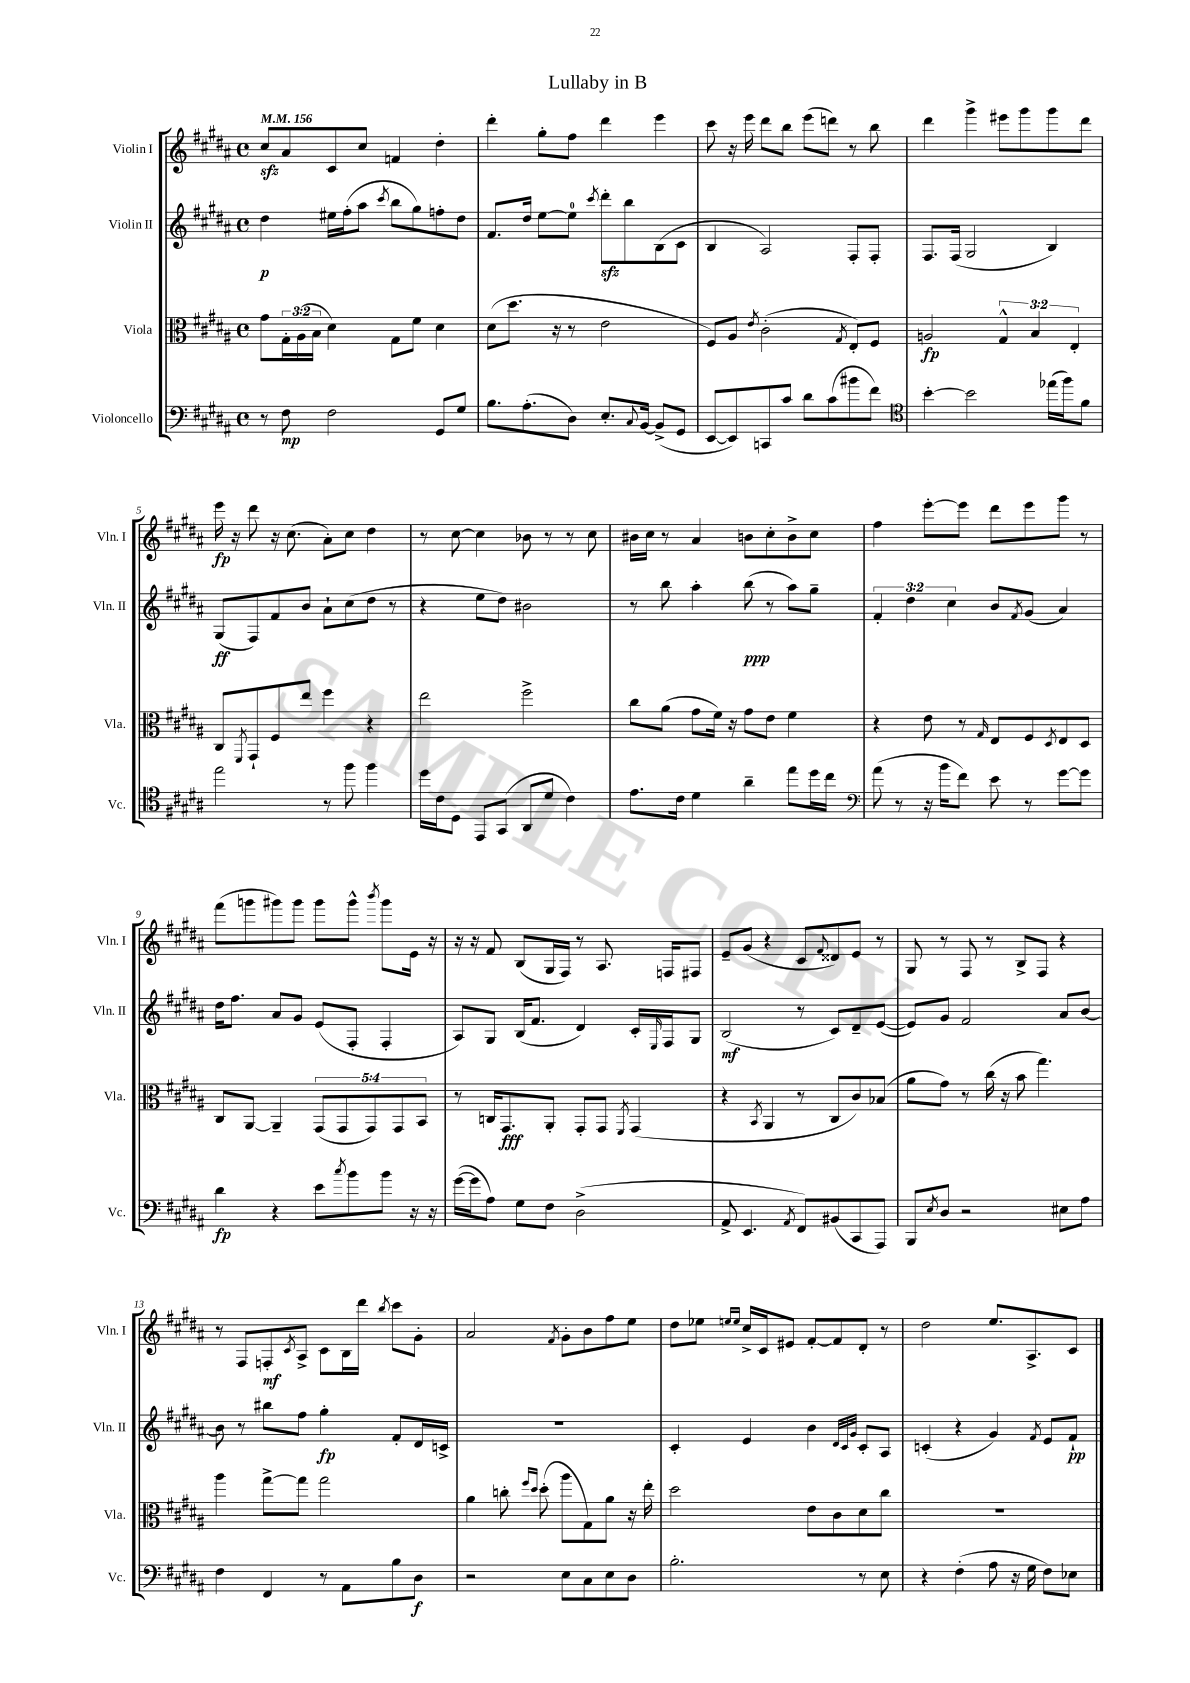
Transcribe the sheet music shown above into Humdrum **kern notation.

**kern	**kern	**kern	**kern
*staff4	*staff3	*staff2	*staff1
*clefF4	*clefC3	*clefG2	*clefG2
*k[f#c#g#d#a#]	*k[f#c#g#d#a#]	*k[f#c#g#d#a#]	*k[f#c#g#d#a#]
*M4/4	*M4/4	*M4/4	*M4/4
*met(c)	*met(c)	*met(c)	*met(c)
*MM156	*MM156	*MM156	*MM156
8r	8g#	4dd#	8cc#
8F#	24G#'	.	8a#
.	(24A#	.	.
.	24B	.	.
2F#	4d#)	16ee#	8c#
.	.	(16ff#'	.
.	.	8aa#	8cc#
.	.	8qccc#	.
.	8G#	8bb	4f
.	8f#	8gg#)	.
8GG#	4d#	8ff'	4dd#'
8G#	.	8dd#	.
=	=	=	=
8.B	(8d#	8.f#	4ddd#'
.	8.dd#	.	.
(8.A#'	.	16dd#	.
.	.	[8ee	8gg#'
.	16r	.	.
8D#)	8r	8ee]	8ff#
.	.	8qccc#	.
8.E'	2e	8ddd#'	4ddd#
.	.	8bb	.
8qqC#	.	.	.
[16BB	.	.	.
(8BB^]	.	(8B	4eee
8GG#	.	8c#	.
=	=	=	=
[8EE	8F#)	4B	8ccc#
8EE])	8A#	.	16r
.	.	.	16eee
.	8qe	.	.
8CC	(2c#'	2A#)	8ddd#
8c#	.	.	8bb
8d#	.	.	(8eee
(8c#	.	.	8ddd)
.	8qG#	.	.
8b#	8E')	8F#'	8r
8f#)	8F#	8F#'	8bb
=	=	=	=
*clefC4	*	*	*
[4b'	2A	8.F#	4ddd#
.	.	(16F#	.
2b]	.	2G#	4ggg#^
.	6G#^^	.	8eee#
.	.	.	8ggg#
.	6B	.	.
(16ee-	.	4B)	8ggg#
16ff#)	.	.	.
.	6E'	.	.
8f#	.	.	8ddd#
=	=	=	=
2ee	8C#	(8G#	16eee
.	.	.	16r
.	8qFF#	.	.
.	8GG#`	8F#)	8ddd#
.	8F#	8f#	16r
.	.	.	(8.cc#
.	8ee	8b	.
8r	4ff#	8a#`	8a#')
8ff#	.	(8cc#	8cc#
4ff#	4r	8dd#	4dd#
.	.	8r	.
=	=	=	=
16dd#	2ee	4r	8r
16c#	.	.	.
8D#	.	.	[8cc#
8EE	.	8ee	4cc#]
(8GG#	.	8dd#)	.
8AA#	2ff#^	2b#	8b-
8d#	.	.	8r
4c#)	.	.	8r
.	.	.	8cc#
=	=	=	=
8.e	8cc#	8r	16b#
.	.	.	16cc#
.	(8a#	8bb	8r
16c#	.	.	.
4d#	8g#	4aa#'	4a#
.	16f#)	.	.
.	16r	.	.
4a#~	8g#	(8bb	8b
.	8e	8r	8cc#'
8ee	4f#	8aa#)	8b^
16dd#	.	8gg#~	8cc#
16cc#	.	.	.
=	=	=	=
*clefF4	*	*	*
(8a#	4r	6f#'	4ff#
8r	.	.	.
.	.	6dd#	.
16r	8e	.	[8eee'
16b	.	.	.
.	.	6cc#	.
8f#)	8r	.	8eee]
.	16qqG#	.	.
8e	8E	8b	8ddd#
.	.	8qf#	.
8r	8F#	(8g#	8eee
.	8qD#	.	.
[8g#	8E	4a#)	8ggg#
8g#]	8D#	.	8r
=	=	=	=
4d#	8C#	16dd#	(8fff#
.	.	8.ff#	.
.	[8AA#	.	8ggg
4r	4AA#~]	8a#	8ggg#)
.	.	8g#	8ggg#
8e	(10GG#	(8e	8ggg#
.	10GG#	.	.
8qcc#	.	.	.
8b	.	8F#'	8ggg#^^
.	10GG#)	.	.
.	.	.	8qbbb
8b	.	4F#'	8ggg#
.	10GG#	.	.
16r	.	.	16e
.	10BB	.	.
16r	.	.	16r
=	=	=	=
([16g#	8r	8A#)	16r
16g#]	.	.	16r
8A#)	16C	8G#	8f#
.	8.GG#	.	.
8G#	.	(16B	(8B
.	.	8.f#	.
8F#	8AA#'	.	16G#
.	.	.	16F#)
(2D#^	8GG#'	4d#)	8r
.	8GG#	.	8.A#
.	8qFF#	.	.
.	(4GG#	16c#'	.
.	.	16qqE	.
.	.	16F#	16F
.	.	8G#	8F#
=	=	=	=
8AA#^	4r	(2B	8e~
4.EE	.	.	(8g#
.	8qBB	.	.
.	4AA#	.	4r
8qAA#	.	.	.
8FF#)	8r	8r	8c#
.	.	.	8qqf#
(8BB#	8C#	8c#)	8d##)
8CC#	8c#)	8d#~	8e
8AAA#)	(8B-	([8e	8r
=	=	=	=
8BBB	8a#	8e])	8G#
8qE	.	.	.
8D#	8g#)	8g#	8r
2r	8r	2f#	8F#
.	(16cc#	.	8r
.	16r	.	.
.	8b	.	8B^
.	4.gg#)	.	8F#
8E#	.	8a#	4r
8A#	.	[8b	.
=	=	=	=
4F#	4aa#	8b]	8r
.	.	8r	8F#
4FF#	[8gg#^	8bb#	8F'
.	.	.	8qc#
.	8gg#]	8ff#	8A#^
8r	2gg#	4gg#'	8c#
8AA#	.	.	16B
.	.	.	16ddd#
.	.	.	8qbb
8B	.	8f#'	8ccc#
8D#	.	16d#	8g#'
.	.	16c^	.
=	=	=	=
2r	4a#	1r	2a#
.	8cc'	.	.
.	16qqff#	.	.
.	16qqdd#	.	.
.	(8dd#'	.	.
.	.	.	8qf#
8E	8aa#	.	8g#'
8C#	8G#)	.	8b
8E	8a#	.	8ff#
8D#	16r	.	8ee
.	16ee'	.	.
=	=	=	=
2.B'	2dd#	4c#'	8dd#
.	.	.	8ee-
.	.	.	16qqee
.	.	.	16qqee
.	.	4e	16cc#^
.	.	.	16c#
.	.	.	8e#
.	8e	4b	[8f#'
.	8c#	.	8f#]
.	.	32qqd#	.
.	.	32qqc#	.
.	.	32qqg#	.
8r	8d#	8c#'	8d#'
8E	8cc#	8A#	8r
=	=	=	=
4r	1r	(4c'	2dd#
(4F#'	.	4r	.
8A#	.	4g#)	8.ee
16r	.	.	.
16G#	.	.	8.A#^
.	.	8qf#	.
8F#)	.	8e	.
8E-	.	8f#`	8c#
==	==	==	==
*-	*-	*-	*-
